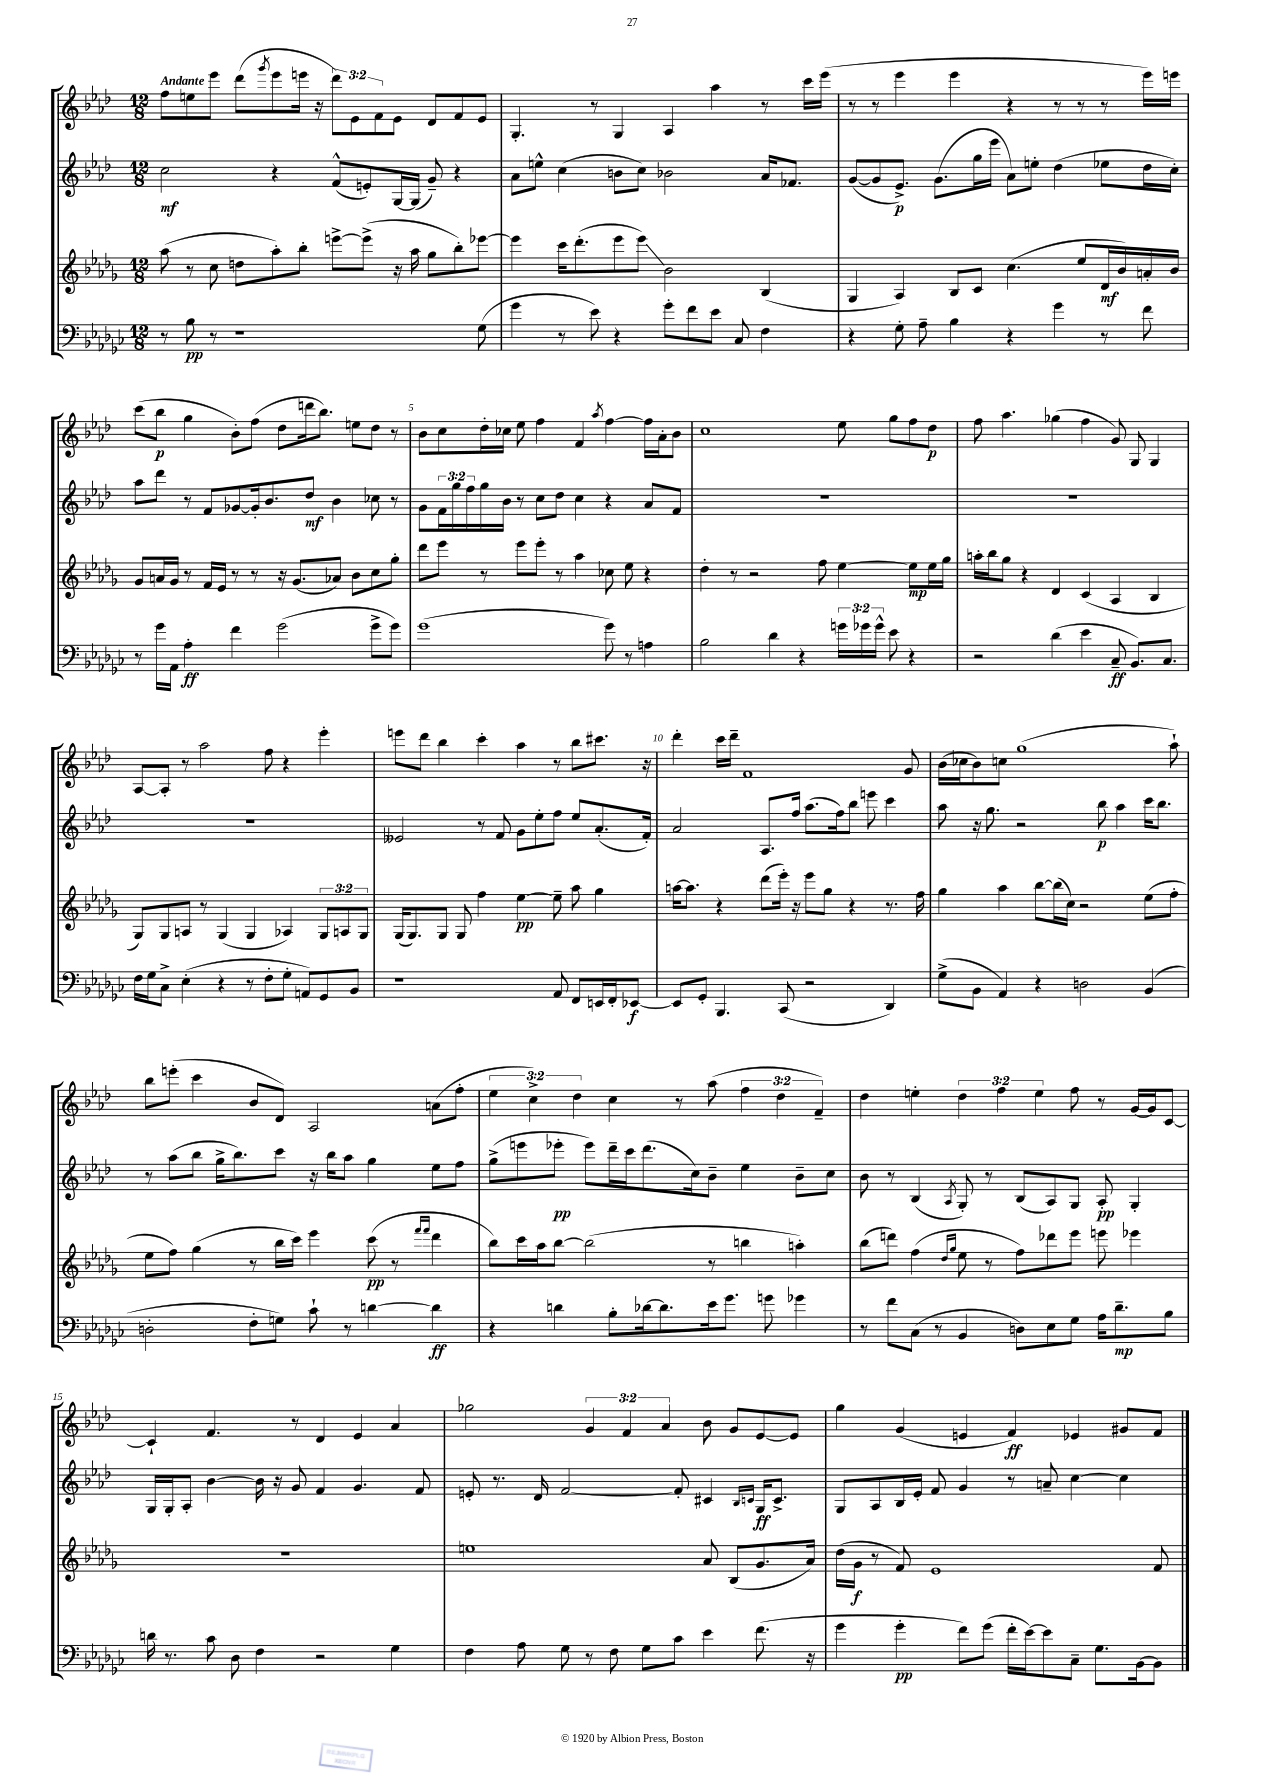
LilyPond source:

<<
\new StaffGroup <<
\new Staff = "s0" {
    \clef treble \key aes \major \numericTimeSignature \time 12/8 \override Staff.TupletNumber.text = #tuplet-number::calc-fraction-text \tempo "Andante"
    f''8 e''8 ees'''8 des'''8( \acciaccatura { g'''8 } ees'''8 e'''16 r16 \tuplet 3/2 { des'''8) ees'8 f'8 } ees'8 des'8 f'8 ees'8 |
    g4.-. r8 g4 aes4 aes''4 r8 c'''16 ees'''16( |
    r8 r8 ees'''4 ees'''4 r4 r8 r8 r8 ees'''16) e'''16 |
    c'''8( bes''8\p g''4 bes'8-.) f''8( des''8 d'''16 bes''8.) e''8 des''8 r8 |
    bes'8 c''8 des''16-. ces''16 ees''8 f''4 f'4 \acciaccatura { aes''8 } f''4~ f''16 aes'16-. bes'8 |
    c''1 ees''8 g''8 f''8 des''8\p |
    f''8 aes''4. ges''4( f''4 g'8) g8 g4 |
    aes8~ aes8-. r8 aes''2 f''8 r4 ees'''4-. |
    e'''8 des'''8 bes''4 c'''4-. aes''4 r8 bes''8 cis'''8. r16 |
    des'''4-. c'''16 des'''16-- f'1 g'8 |
    bes'16( ces''16 bes'8) c''8 g''1( aes''8-!) |
    bes''8 e'''8-.( c'''4 bes'8 des'8) aes2 a'8( f''8-. |
    \tuplet 3/2 { ees''4 c''4->) des''4 } c''4 r8 aes''8( \tuplet 3/2 { f''4 des''4 f'4--) } |
    des''4 e''4-. \tuplet 3/2 { des''4 f''4 e''4 } f''8 r8 g'16~ g'16 c'8~ |
    c'4-! f'4. r8 des'4 ees'4 aes'4 |
    ges''2 \tuplet 3/2 { g'4 f'4 aes'4 } bes'8 g'8 ees'8~ ees'8 |
    g''4 g'4( e'4 f'4\ff) ees'4 gis'8 f'8 \bar "|." |
}
\new Staff = "s1" {
    \clef treble \key aes \major \numericTimeSignature \time 12/8 \override Staff.TupletNumber.text = #tuplet-number::calc-fraction-text
    c''2\mf r4 f'8-^( e'8-.) g16~ g16( g'8--) r4 |
    aes'8 e''8-^ c''4( b'8 c''8) bes'2 aes'16 fes'8. |
    g'8~( g'8 ees'8.->\p) g'8.( g''16 ees'''16 aes'8) e''8-. des''4( ees''8 des''16 c''16-.) |
    aes''8 des'''8 r8 f'8 ges'8~ ges'16-. bes'8. des''8\mf bes'4 ces''8 r8 |
    g'8 \tuplet 3/2 { f'16 g''16 f''16 } g''16 bes'16 r8 c''8 des''8 c''4 r4 aes'8 f'8 |
    R1. |
    R1. |
    R1. |
    eeses'2 r8 f'8 g'8 ees''8-. f''8 ees''8 aes'8.-.( f'16-.) |
    aes'2 aes8. f''16 aes''8.( f''16) bes''8 e'''8 c'''4 |
    aes''8 r16 g''8. r2 bes''8\p aes''4 c'''16 bes''8. |
    r8 aes''8( bes''8 g''16-> bes''8.) c'''8 r16 bes''16 aes''8 g''4 ees''8 f''8 |
    g''8->( e'''8 ees'''8-.\pp ees'''8) des'''16-- c'''16 des'''8.( c''16) bes'8-- ees''4 bes'8-- c''8 |
    bes'8 r8 bes4( \acciaccatura { aes8 } g8-.) r8 bes8( aes8) g8 aes8-.\pp g4-. |
    g16 g16-. aes8-. bes'4~ bes'16 r16 g'8 f'4 g'4. f'8 |
    e'8-. r8. des'16 f'2~ f'8-. cis'4 \grace { bes16 c'16 } g16\ff c'8.-> |
    g8 aes8 bes16 ees'16-. f'8 g'4 r8 a'8-- c''4~ c''4 \bar "|." |
}
\new Staff = "s2" {
    \clef treble \key des \major \numericTimeSignature \time 12/8 \override Staff.TupletNumber.text = #tuplet-number::calc-fraction-text
    aes''8( r8 c''8 d''8 aes''8-.) bes''8-. e'''8~-> e'''8->( r16 aes''16 ges''8 bes''8-.) ees'''8~ |
    ees'''4 c'''16 des'''8.-.( ees'''8 ees'''8\glissando) bes'2 bes4( |
    ges4 aes4) bes8 c'8 c''4.( ees''8 des'16\mf bes'16) a'16-. bes'16 |
    ges'8 a'16 ges'16 r8 f'16 ees'16 r8 r8 r16 ges'8.( aes'8) bes'8 c''8 ges''8-. |
    des'''8 ees'''8 r8 ees'''8 ees'''8-. r8 aes''4 ces''8 ees''8 r4 |
    des''4-. r8 r2 f''8 ees''4~ ees''8\mp ees''16 ges''16 |
    a''16-. bes''16 ges''8 r4 des'4 c'4( aes4 bes4 |
    ges8) ges8 a8 r8 ges4( ges4 aes4) \tuplet 3/2 { ges8 a8 ges8 } |
    ges16( ges8.) ges8 ges8 f''4 ees''4~\pp ees''8-- aes''8 ges''4 |
    a''16~ a''8. r4 des'''8( ees'''16-.) r16 ees'''8 ges''8 r4 r8. f''16 |
    ges''4 aes''4 bes''8~ bes''16( c''16) r2 ees''8( f''8-. |
    ees''8 f''8) ges''4( r8 bes''16 c'''16) ees'''4 c'''8\pp( r8 \grace { f'''16 f'''16 } des'''4 |
    bes''8) c'''16 aes''16 bes''8~ bes''2( r8 b''4 a''4-.) |
    bes''8( d'''8) f''4( \grace { des''16 ges''16 } ees''8 r8 f''8) des'''8 ees'''8 e'''8 ees'''4 |
    R1. |
    e''1 aes'8 bes8( ges'8. aes'16) |
    des''16( ges'16\f r8 f'8) ees'1 f'8 \bar "|." |
}
\new Staff = "s3" {
    \clef bass \key ges \major \numericTimeSignature \time 12/8 \override Staff.TupletNumber.text = #tuplet-number::calc-fraction-text
    r8 bes8\pp r8 r1 ges8( |
    ges'4 r8 ees'8) r4 ges'8-. f'8 ees'8 ces8 f4 |
    r4 ges8-. aes8-- bes4 r4 ges'4 r8 f'8 |
    r8 ges'16 aes,16 aes4-.\ff f'4 ges'2( ges'8-> ges'8) |
    ges'1( ges'8) r8 a4 |
    bes2 des'4 r4 \tuplet 3/2 { g'16 ges'16 ges'16-^ } ees'8 r4 |
    r2 des'4( ees'4 ces8--\ff bes,8.) ces8. |
    f16 ges16 ces8-> ees4-.( r4 r8 f8-. ges8-. a,8) ges,8 bes,8 |
    r1 aes,8 f,8 e,16 f,16-. ees,8~\f |
    ees,8 ges,8-. bes,,4. ces,8( r2 des,4) |
    ges8->( bes,8 aes,4) r4 d2 bes,4( |
    d2-. f8-. g8) ces'8-! r8 d'4~ d'4\ff |
    r4 d'4 bes8-. des'16~ des'8. ees'16 ges'8. g'8 ges'4 |
    r8 f'8 ces8( r8 bes,4 d8) ees8 ges8 aes16 des'8.--\mp bes8 |
    d'16 r8. ces'8 des8 f4 r2 ges4 |
    f4 aes8 ges8 r8 f8 ges8 ces'8 ees'4 f'8.( r16 |
    ges'4 ges'4-.\pp f'8) ges'8( f'16-. ees'16~) ees'8 ces8-- ges8. bes,16~ bes,8 \bar "|." |
}
>>
>>
\layout { \context { \Score \override BarNumber.break-visibility = ##(#f #t #t) barNumberVisibility = #(every-nth-bar-number-visible 5) } }
